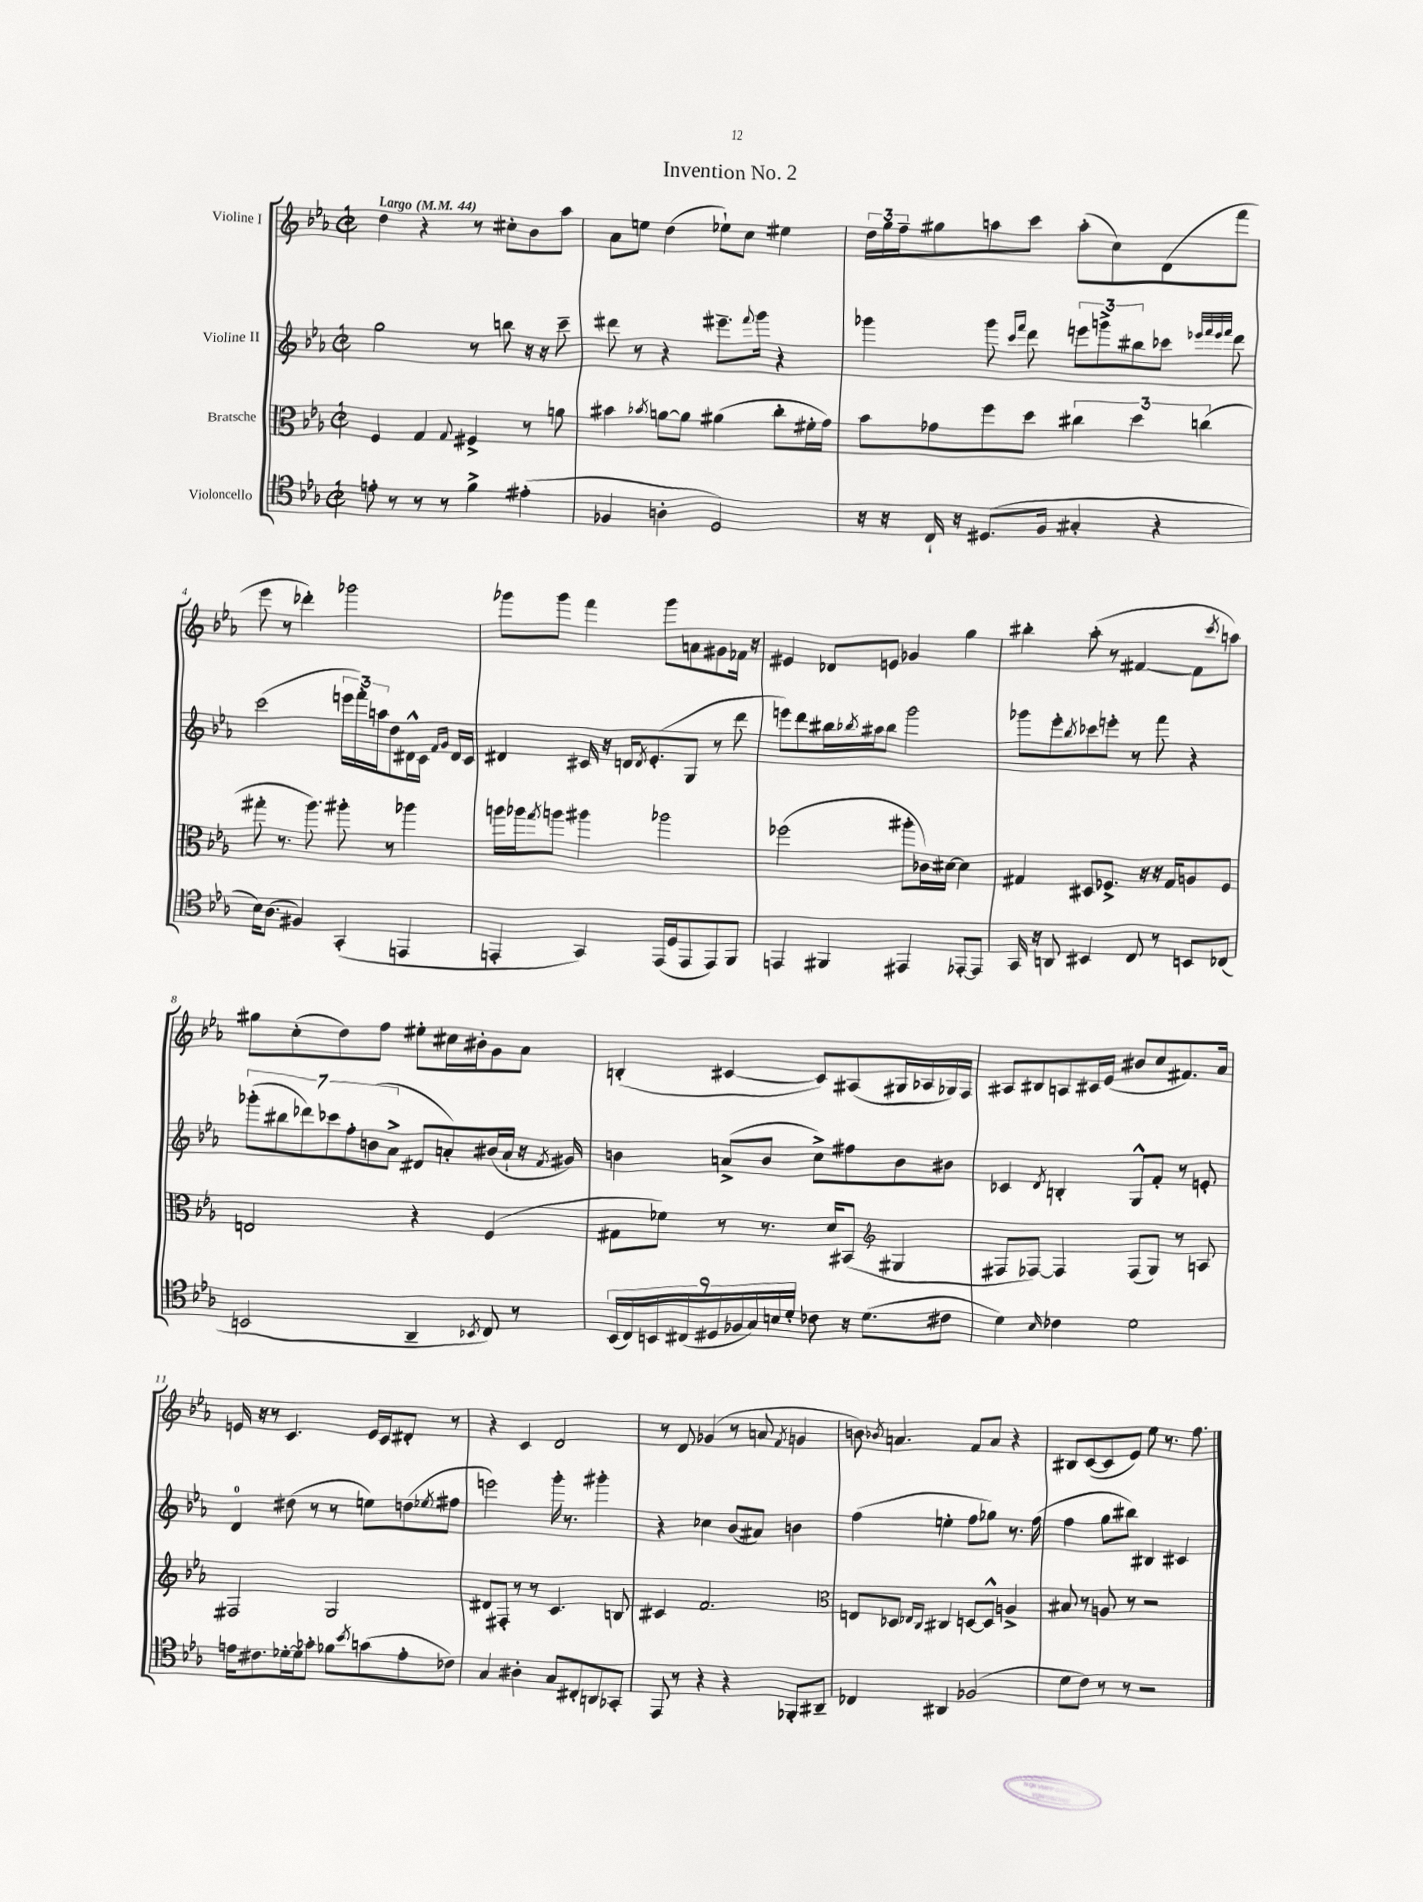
\header { title = "Invention No. 2" }
<<
\new StaffGroup <<
\new Staff = "s0" \with { instrumentName = "Violine I" } {
    \clef treble \key ees \major \defaultTimeSignature \time 2/2 \tempo "Largo" 4 = 44
    d''4 r4 r8 cis''8-. bes'8 aes''8 |
    aes'8 e''8 d''4( ees''8-!) c''8 eis''4 |
    \tuplet 3/2 { d''16 g''16 f''16-- } gis''8 a''8 c'''8 a''8-.( c''8) d'8( f'''8 |
    ees'''8 r8 des'''4-.) ges'''2 |
    ges'''8 ges'''8 f'''4 ges'''8 a'8 gis'8 fes'16 r16 |
    eis'4 des'8 e'8 ges'4 g''4 |
    bis''4-. aes''8-.( r8 fis'4~ fis'8 \acciaccatura { c'''8 } a''8) |
    gis''8 c''8-.( d''8) f''8 eis''8-. cis''16 bis'16-. g'8 aes'8 |
    b4-.( cis'4~ cis'8) ais8( gis16 aes16 ges16) f16 |
    ais8 bis8 a8 cis'16 ees'16( bis'8 c''8 fis'8.) aes'16 |
    e'16 r16 r8 c'4. e'16 c'16 dis'8-. r8 |
    r4 c'4 d'2 |
    r8 d'8 ges'4( r8 a'8 \acciaccatura { f'8 } g'4 |
    b'8) \acciaccatura { bes'8 } a'4. f'8 a'8 r4 |
    bis8 c'8~( c'8 ees'8) ees''8 r8. f''8. \bar "|." |
}
\new Staff = "s1" \with { instrumentName = "Violine II" } {
    \clef treble \key ees \major \defaultTimeSignature \time 2/2
    g''2 r8 b''8 r16 r16 c'''8-- |
    dis'''8 r8 r4 eis'''8.-- \appoggiatura { f'''8 } g'''16 r4 |
    ges'''4 ges'''8 \grace { c'''16 f'''16 } d'''8 \tuplet 3/2 { e'''8 g'''8-> bis''8 } ces'''8 \grace { ees'''32 f'''32 ees'''32 f'''32 } d'''8 |
    c'''2( \tuplet 3/2 { e'''16 f'''16-.) a''16 } d''8 dis'16-^ c'16 \grace { f'16 g'16 } dis'16 c'16 |
    dis'4 cis'16 r16 d'16 \acciaccatura { d'8 } ees'8.-.( g8 r8 d'''8 |
    e'''8) d'''8 bis''16 \acciaccatura { bes''8 } ais''16 bes''8 g'''2 |
    ges'''8 ees'''8-. \acciaccatura { bes''8 } ces'''8 e'''8-. r8 f'''8 r4 |
    \tuplet 7/4 { ges'''8-.( bis''8 des'''8) ces'''8 f''8-. b'8( aes'8-> } dis'8 a'8-.) bis'16( a'16-! r16 \acciaccatura { f'8 } gis'16) |
    b'4 a'8->( b'8 c''8->) fis''8 b'8 bis'8 |
    ces'4 \acciaccatura { d'8 } b4-. g8-^ f'8-. r8 e'8-. |
    d'4-0 dis''8( r8 r8 e''8) d''8( \acciaccatura { ees''8 } fis''8 |
    e'''2) g'''16-. r8. gis'''4-. |
    r4 ces''4 bes'8( ais'8) b'4 |
    f''4( e''4-. f''8 ges''8) r8. f''16( |
    f''4 g''8 bis''8) bis4 cis'4 \bar "|." |
}
\new Staff = "s2" \with { instrumentName = "Bratsche" } {
    \clef alto \key ees \major \defaultTimeSignature \time 2/2
    f4 g4 \appoggiatura { g8 } fis4-> r8 a'8 |
    bis'4 \acciaccatura { bes'8 } a'8~ a'8 ais'4( c''8-. fis'16-. g'16) |
    bes'8 ges'8 f''8 d''8 \tuplet 3/2 { cis''4 d''4 c''4( } |
    gis''8-. r8. aes''8.) ais''8-. r8 aes''4 |
    a''16 aes''16 \acciaccatura { g''8 } a''8 ais''4 aes''2 |
    fes''2( ais''8-. ces'16) dis'16~ dis'4 |
    gis4 dis8 fes8.-> r16 r16 gis16 a8 fes8 |
    e2 r4 f4( |
    gis8 fes'8) r8 r8. d'16 bis,8( \clef treble gis4 |
    fis8 fes8~) fes4 fes8( g8) r8 a8 |
    fis2 g2 |
    dis'8 fis8-. r8 r8 c'4. b8 |
    cis'4 f'2. |
    \clef alto e8 des8 \grace { ees16 c16 } cis4 d8~ d8-^ a4-> |
    bis8 r8 a8 r8 r2 \bar "|." |
}
\new Staff = "s3" \with { instrumentName = "Violoncello" } {
    \clef tenor \key ees \major \defaultTimeSignature \time 2/2
    e'8-. r8 r8 r8 f'4-> eis'4-.( |
    fes4 a4-. d2) |
    r16 r16 c16-! r16 dis8.( f16 gis4-. r4 |
    bes16) aes8.( fis4) g,4-.( e,4 |
    e,4-. g,4) e,16( d16 e,8 e,8) f,8 |
    e,4 fis,4 eis,4 ees,8~-. ees,8 |
    g,16 r16 a,8 bis,4 c8 r8 b,8 ces8( |
    b,2 aes,4-- \acciaccatura { bes,8 } c8) r8 |
    \tuplet 9/8 { bes,16( c16) b,16 cis16( dis16 fes16 g16) b16 d'16-. } ces'8 r16 d'8.( cis'8 |
    d'4) \grace { bes16 } ces'4 d'2 |
    e'16 cis'8. des'16~-. des'16 ges'8-. fes'8 \acciaccatura { bes'8 } g'8( e'8-. ces'8) |
    g4 ais4-. g8 cis8-. a,8 ges,8-. |
    ees,8 r8 r4 r4 fes,8-. ais,8-- |
    ces4 ais,4 fes2( |
    d'8 c'8) r8 r8 r2 \bar "|." |
}
>>
>>
